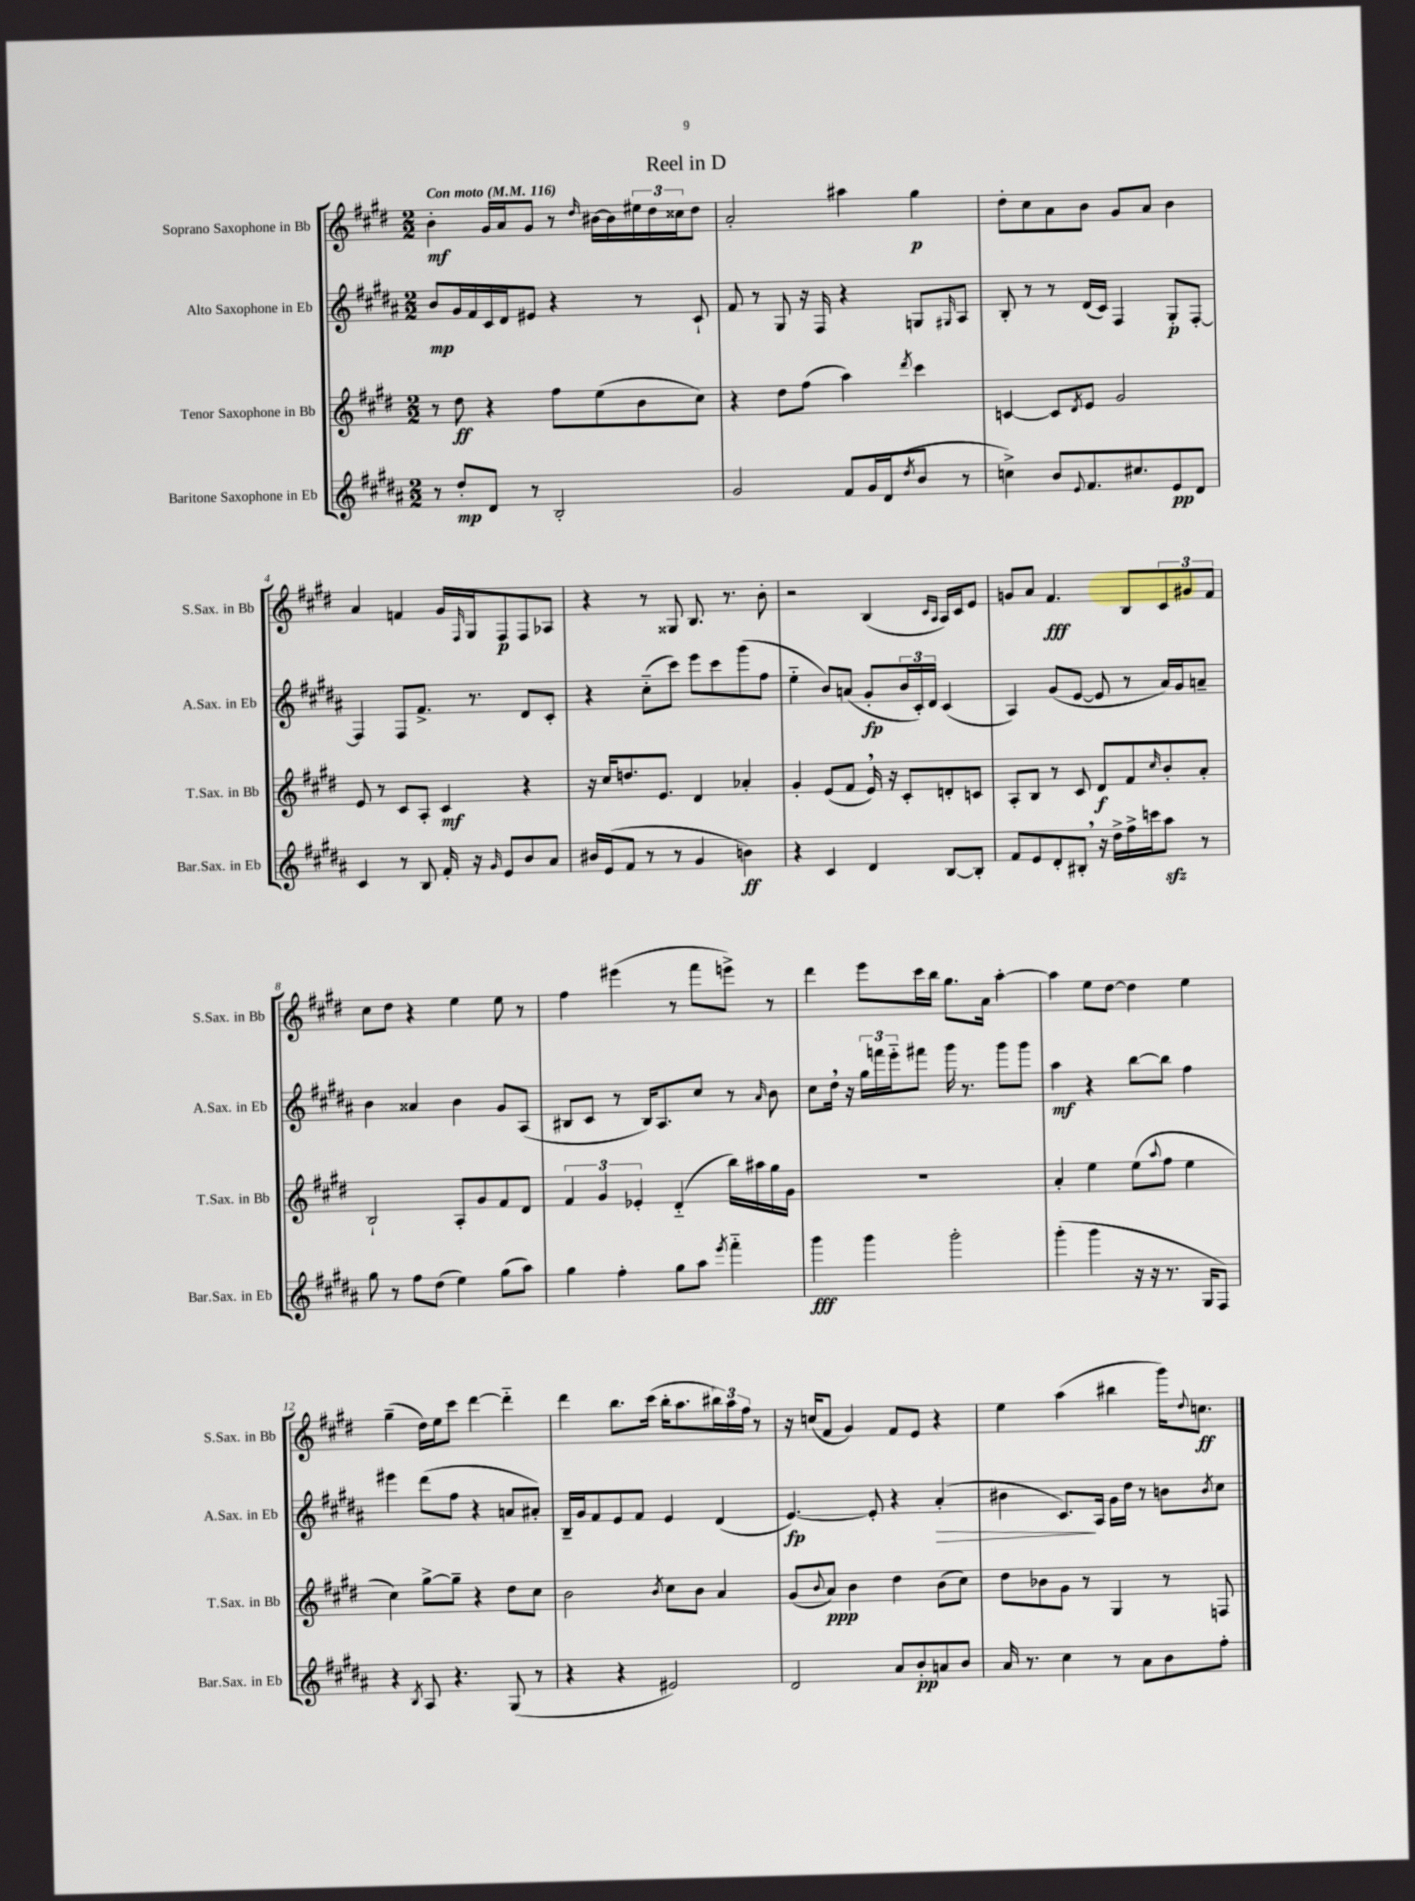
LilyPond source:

\header { title = "Reel in D" }
<<
\new StaffGroup <<
\new Staff = "s0" \with { instrumentName = "Soprano Saxophone in Bb" shortInstrumentName = "S.Sax. in Bb" } {
    \clef treble \key e \major \numericTimeSignature \time 2/2 \tempo "Con moto" 4 = 116
    b'4-.\mf gis'16 a'16 gis'8 r8 \grace { dis''16 } bis'16~ bis'16 \tuplet 3/2 { eis''16 dis''16 cisis''16 } dis''8 |
    a'2-. ais''4 gis''4\p |
    dis''8-. cis''8 a'8 b'8 gis'8 a'8 b'4 |
    a'4 f'4 gis'16 \grace { fis16 } gis16 fis8\p fis8 aes8 |
    r4 r8 gisis8 b8. r8. b'8-. |
    r2 b4( \grace { cis'16 a16 } a16) cis'16 e'8 |
    g'8 a'8 fis'4.\fff b8 \tuplet 3/2 { cis'8 gis'8 fis'8 } |
    cis''8 dis''8 r4 e''4 e''8 r8 |
    fis''4 eis'''4( r8 fis'''8 e'''8->) r8 |
    dis'''4 e'''8 cis'''16 b''16 gis''8. a'16 a''4~-. |
    a''4 e''8 dis''8~ dis''4 e''4 |
    gis''4--( dis''16) e''16 cis'''8 dis'''4~ dis'''4-_ |
    dis'''4 b''8. cis'''16( b''16-. a''8. \tuplet 3/2 { bis''16) a''16 fis''16 } r8 |
    r16 c''16( fis'8 gis'4) fis'8 e'8 r4 |
    e''4 a''4( bis''4 gis'''16) \appoggiatura { dis''8 } c''8.\ff \bar "|." |
}
\new Staff = "s1" \with { instrumentName = "Alto Saxophone in Eb" shortInstrumentName = "A.Sax. in Eb" } {
    \clef treble \key b \major \numericTimeSignature \time 2/2
    b'8\mp gis'16 fis'16 cis'16 dis'16 eis'8 r4 r8 cis'8-! |
    fis'8 r8 gis8 r16 fis16 r4 g8 \grace { gis16 } ais8 |
    b8-. r8 r8 dis'16( cis'16) fis4 gis8-.\p fis8~-. |
    fis4 fis8 fis'8.-> r8. dis'8 cis'8-. |
    r4 cis''8-_( cis'''8) e'''8 cis'''8 gis'''8( fis''8 |
    e''4-_ b'8) a'8( gis'8-.\fp \tuplet 3/2 { b'16 cis'16-.) dis'16 } cis'4( |
    ais4) gis'8( e'8~ e'8 r8 ais'16) gis'16 a'8-- |
    b'4 aisis'4 b'4 gis'8 ais8( |
    bis8 cis'8 r8 bis16) ais8. cis''8 r8 \grace { ais'16 } b'8 |
    cis''8 dis''16 \breathe r16 \tuplet 3/2 { gis''16 f'''16 e'''16-_ } fis'''8 gis'''16 r8. gis'''8 gis'''8 |
    ais''4\mf r4 b''8~ b''8 fis''4 |
    eis'''4 dis'''8( fis''8 r4 a'8 ais'8-.) |
    b16-- gis'16 fis'8 e'8 fis'8 e'4 dis'4( |
    e'4.~\fp) e'8-. r4 ais'4-.\>( |
    bis'4 cis'8.\!) ais16 gis'16 dis''16 r8 b'8 \acciaccatura { b'8 } cis''8 \bar "|." |
}
\new Staff = "s2" \with { instrumentName = "Tenor Saxophone in Bb" shortInstrumentName = "T.Sax. in Bb" } {
    \clef treble \key e \major \numericTimeSignature \time 2/2
    r8 dis''8\ff r4 fis''8 e''8( b'8 cis''8) |
    r4 dis''8 fis''8( a''4) \acciaccatura { dis'''8 } cis'''4 |
    c'4~ c'8 \acciaccatura { dis'8 } e'8 gis'2 |
    e'8 r8 cis'8 a8-. cis'4\mf r4 |
    r16 cis''16 d''8. e'8. dis'4 aes'4-. |
    gis'4-. e'8( fis'8 e'16) \breathe r16 cis'8-. d'8-. c'8 |
    a8-. b8 r8 cis'8 dis'8\f fis'8 \grace { cis''16 } b'8-. a'8-. |
    b2-! a8-. gis'8 fis'8 dis'8 |
    \tuplet 3/2 { fis'4 gis'4 ees'4-. } dis'4-_( b''16) ais''16 gis''16 gis'16 |
    R1 |
    a'4-. e''4 e''8( \appoggiatura { a''8 } fis''8 e''4 |
    cis''4) gis''8~-> gis''8-- r4 dis''8 cis''8 |
    b'2 \acciaccatura { b'8 } cis''8 b'8 a'4 |
    gis'8( \appoggiatura { b'8 } a'8\ppp) b'4 dis''4 b'8( cis''8) |
    dis''8 bes'8 gis'8 r8 gis4 r8 f8 \bar "|." |
}
\new Staff = "s3" \with { instrumentName = "Baritone Saxophone in Eb" shortInstrumentName = "Bar.Sax. in Eb" } {
    \clef treble \key b \major \numericTimeSignature \time 2/2
    r8 dis''8-.\mp dis'8 r8 b2-. |
    gis'2 fis'8 gis'16 dis'16( \acciaccatura { dis''8 } b'8 r8 |
    c''4->) b'8 \appoggiatura { e'8 } fis'8. cis''8. e'8\pp dis'8 |
    cis'4 r8 b8 fis'16-. r16 \grace { gis'16 } e'8 b'8 ais'8 |
    bis'16 e'16( fis'8 r8 r8 gis'4 b'4\ff) |
    r4 cis'4 dis'4 b8~ b8-. |
    fis'8 e'8 dis'8-. bis8-. \breathe r16 dis''16-> fis''16-> c'''16 ais''8\sfz r8 |
    gis''8 r8 fis''8 dis''8( e''4) gis''8( ais''8) |
    gis''4 fis''4-. gis''8 ais''8 \acciaccatura { e'''8 } fis'''4-_ |
    gis'''4\fff gis'''4 gis'''2-. |
    gis'''4-.( gis'''4 r16 r16 r8. gis16 fis8) |
    r4 \acciaccatura { b8 } ais8 r4. gis8( r8 |
    r4 r4 eis'2) |
    dis'2 ais'8 b'8-.\pp a'8 b'8 |
    ais'16 r8. cis''4 r8 ais'8 b'8 fis''8-. \bar "|." |
}
>>
>>
